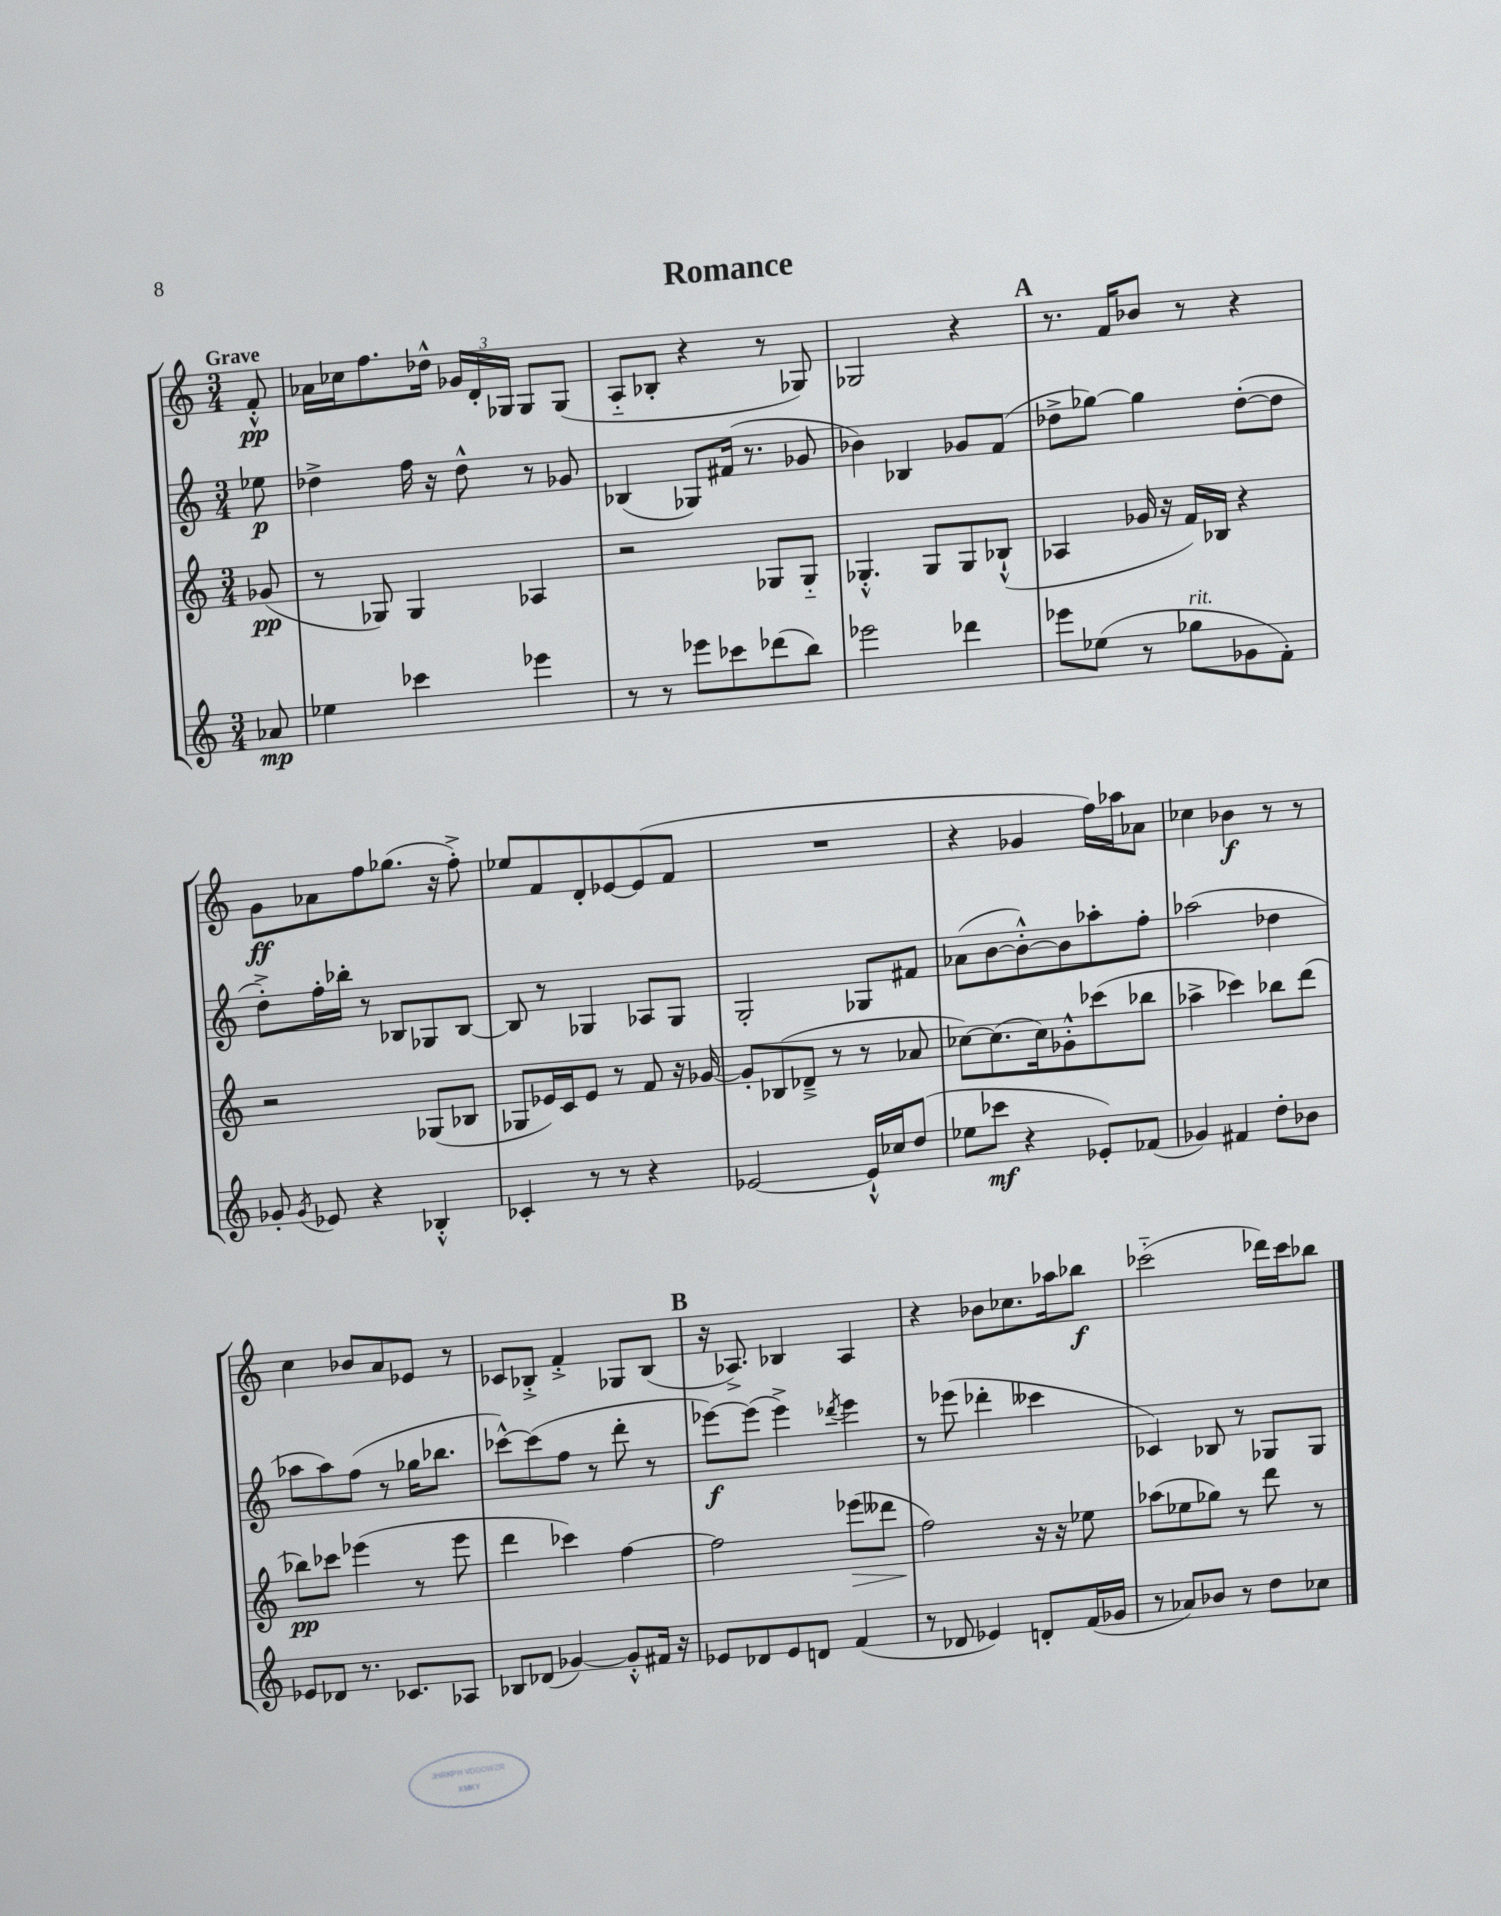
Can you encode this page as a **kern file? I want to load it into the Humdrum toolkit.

**kern	**kern	**kern	**kern
*staff4	*staff3	*staff2	*staff1
*clefG2	*clefG2	*clefG2	*clefG2
*k[]	*k[]	*k[]	*k[]
*M3/4	*M3/4	*M3/4	*M3/4
8a-	(8g-	8ee-	8f'^^
=	=	=	=
4ee-	8r	4dd-^	16a-
.	.	.	16cc-
.	8G-)	.	8.ff
4ccc-	4G-	16ff	.
.	.	16r	16dd-^^
.	.	8dd-^^	24g-
.	.	.	24d'
.	.	.	24G-
4eee-	4A-	8r	8G-
.	.	8g-	(8G-
=	=	=	=
8r	2r	(4B-	8A'~
8r	.	.	8B-'
8eee-	.	8G-)	4r
8ccc-	.	(16f#	.
.	.	8.r	.
(8ddd-	8G-	.	8r
8bb)	8G-'~	8g-	8G-)
=	=	=	=
2eee-	4.G-'^^	4b-)	2G-
.	.	4B-	.
.	8G-	.	.
4ddd-	8G-	8g-	4r
.	(8B-`^^	(8f	.
=	=	=	=
8eee-	4A-	8dd-^	8.r
(8ee-	.	[8gg-)	.
.	.	.	16f
8r	16g-	4gg-]	8b-
.	16r	.	.
8gg-	16f)	.	8r
.	16B-	.	.
8g-	4r	([8dd-'	4r
8f')	.	8dd-]	.
=	=	=	=
8g-'	2r	8dd'^)	8g
8qg-	.	.	.
8e-	.	16ff'	8a-
.	.	16bb-'	.
4r	.	8r	8ff
.	.	8B-	(8.gg-
4B-'^^	(8G-	8G-	.
.	.	.	16r
.	8B-	[8B-	8ff'^)
=	=	=	=
4c-'	8G-	8B-]	8ee-
.	16e-)	8r	8f
.	16c	.	.
8r	8e-	4G-	8d'
8r	8r	.	[8e-
4r	8f	8A-	(8e-]
.	16r	8G-	8f
.	[16g-	.	.
=	=	=	=
[2e-	8g-']	2G'	2.r
.	(8B-	.	.
.	8d-~^	.	.
.	8r	.	.
16e-`^^]	8r	8G-	.
16cc-	.	.	.
(8dd	8a-	8f#	.
=	=	=	=
8ee-	[8cc-)	(8a-	4r
8ccc-	(8.cc-]	[8b	.
4r	.	8b'^^_)	4g-
.	16cc-)	.	.
.	8g-'^^	8b]	.
8e-')	(8ccc-	8aa-'	16ff)
.	.	.	16aa-
(8f-	8bb-	8ff'	8a-
=	=	=	=
4g-)	4aa-^	(2aa-	4cc-
4f#	4ccc-)	.	4b-
8dd'	8bb-	4dd-	8r
8b-	(8ddd	.	8r
=	=	=	=
8e-	8bb-)	8aa-	4cc
8d-	8ccc-	8aa-)	.
8.r	(4eee-	(8ff	8b-
.	.	8r	8a
8.c-	.	.	.
.	8r	16gg-	8e-
.	.	8.bb-	.
8A-	8eee-	.	8r
=	=	=	=
8B-	4ddd	[8ccc-^^)	8c-
(8d-	.	(8ccc-]	8B-'^
[4g-)	4ccc-)	8ff	4f'^
.	.	8r	.
8g-'^^]	[4ff	8ddd'	8G-
16f#	.	8r	(8B-
16r	.	.	.
=	=	=	=
8e-	2ff]	[8eee-)	16r
.	.	.	8.A-^)
8d-	.	(8eee-]	.
8e-	.	4eee-^)	4B-
8d	.	.	.
.	.	8qddd-	.
(4f	(8eee-	4eee-	4A-
.	8ddd--	.	.
=	=	=	=
8r	2ff)	8r	4r
8d-	.	(8eee-	.
4e-)	.	4ddd-'	8b-
.	.	.	8.cc-
8d'	16r	4ccc--	.
.	16r	.	16aa-
(16f	8ee-	.	8bb-
16g-	.	.	.
=	=	=	=
8r	(8aa-	4c-)	(2ccc-'~
8a-)	8ee-	.	.
8b-	8gg-)	8B-	.
8r	8r	8r	.
8dd	8ddd	8G-	16ddd-)
.	.	.	16ccc-
8cc-	8r	8G-	8bb-
==	==	==	==
*-	*-	*-	*-
